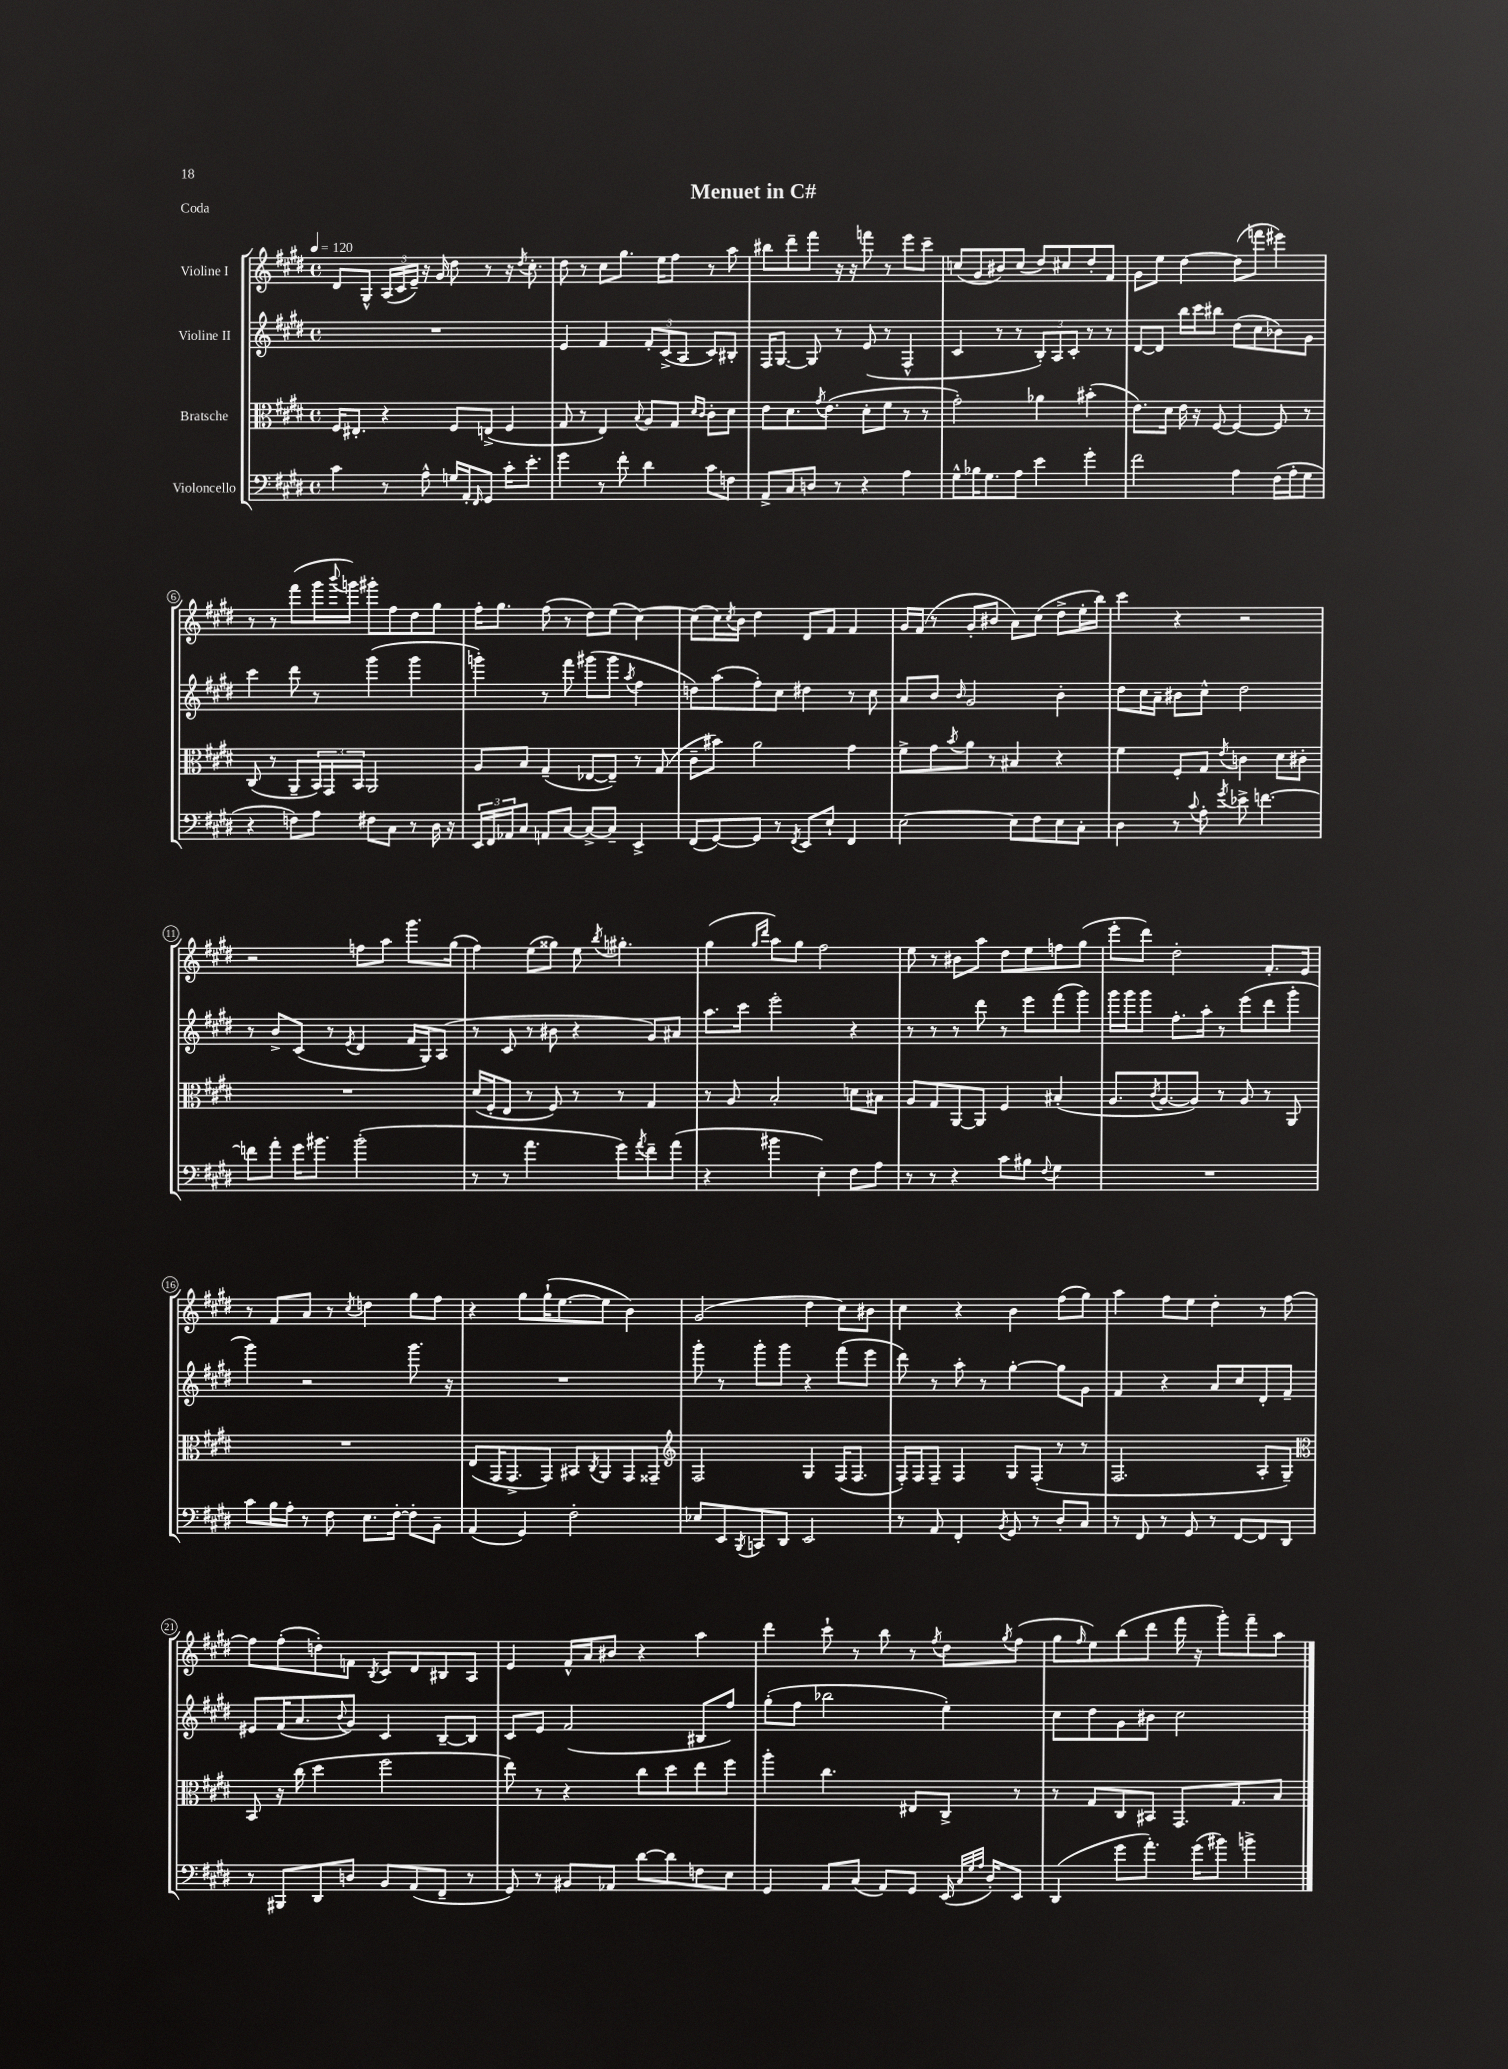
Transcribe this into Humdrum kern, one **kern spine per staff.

**kern	**kern	**kern	**kern
*staff4	*staff3	*staff2	*staff1
*clefF4	*clefC3	*clefG2	*clefG2
*k[f#c#g#d#]	*k[f#c#g#d#]	*k[f#c#g#d#]	*k[f#c#g#d#]
*M4/4	*M4/4	*M4/4	*M4/4
*met(c)	*met(c)	*met(c)	*met(c)
*MM120	*MM120	*MM120	*MM120
4c#	16F#	1r	8d#
.	8.E#'	.	.
.	.	.	8G#^^
8r	4r	.	(24A
.	.	.	24c#
.	.	.	24e~)
8A^^	.	.	16r
.	.	.	16g#
16G	8F#	.	8dd#
16AA'	.	.	.
16qqFF#	.	.	.
8GG#	(8E^	.	8r
16c#'	4F#	.	16r
.	.	.	8qdd#
8.e'	.	.	8.cc#'
=	=	=	=
4g#	8G#	4e	8dd#
.	8r	.	8r
8r	4E)	4f#	8cc#
8f#'	.	.	8.gg#
.	8qqB	.	.
4d#	8A	12f#'	.
.	.	.	16ee
.	.	(12c#^	.
.	8G#	.	8ff#
.	.	12A	.
.	16qqd#	.	.
.	16qqc#	.	.
8c#	8c#'	8c#)	8r
8F	8d#	8B#'	8aa
=	=	=	=
8AA^	8e	16F#	8bb#
.	.	[8.G#	.
8C#	8.d#	.	8ddd#~
8D	.	8G#]	8fff#
.	8qg#	.	.
.	(8.e	.	.
8r	.	8r	16r
.	.	.	16r
4r	8d#'	(8e	8fff
.	8f#	8r	8r
4A	8r	4F#^^	8eee
.	8r	.	8ccc#~
=	=	=	=
8G#^^	2g#')	4c#	(8cc
16B-	.	.	8g#
8.G#	.	.	.
.	.	8r	8b#)
8A	.	8r	(8cc
4e	4a-	12B')	8dd#)
.	.	12A	.
.	.	.	8cc#
.	.	12c#'	.
4g#'	(4b#'	8r	8dd#'
.	.	8r	8f#
=	=	=	=
2f#	8.e)	[8d#	8g#
.	.	8d#]	8ee
.	16d#	.	.
.	16e	16bb	[4dd#
.	16r	16ccc#	.
.	[8F#	8bb#	.
4A	4F#_	(8dd#	(8dd#]
.	.	8cc#	8fff
(16F#	8F#]	8b-)	4eee#)
16A'	.	.	.
8G#	8r	8g#	.
=	=	=	=
4r	(8C#	4ccc#	8r
.	8r	.	8r
8F)	8AA~	8ddd#	(8fff#
8A	24BB)	8r	16ggg#
.	24GG#	.	.
.	.	.	8qqbbb
.	.	.	16ggg)
.	24BB	.	.
8F#	2AA	(4ggg#	8ggg#'
8C#	.	.	8ff#
8r	.	4ggg#	8dd#
16D#	.	.	8gg#
16r	.	.	.
=	=	=	=
24EE	8A	4ggg')	16ff#'
24FF#	.	.	.
.	.	.	8.gg#
24AA-	.	.	.
8C#	8B	.	.
8AA	(4G#~	8r	(8ff#
[8C#	.	8fff#	8r
8C#^_	[8E-	(8ggg#	8dd#)
8C#~]	8E-~])	8ggg#	(8ee
.	.	8qaa	.
4EE^	8r	4ff#	[4cc#)
.	(8G#	.	.
=	=	=	=
(8FF#	8c#~	8dd)	(8cc#]
[8GG#)	8b#)	(8aa	16cc#)
.	.	.	8qcc#
.	.	.	16b
8GG#]	2a	8ff#')	4dd#
8r	.	8cc#	.
8qFF#	.	.	.
8EE	.	4dd#	8d#
8E`	.	.	8f#
4FF#	4g#	8r	4f#
.	.	8cc#	.
=	=	=	=
[2E	8f#^	8a	16g#
.	.	.	(16f#
.	8g#	8b	8r
.	8qb	16qqb	.
.	8a	2g#	8g#'
.	8r	.	8b#
8E]	4B#	.	8a)
8F#	.	.	(8cc#
8E	4r	4b'	8dd#^
8C#'	.	.	16ee'
.	.	.	16bb)
=	=	=	=
4D#	4f#	8dd#	4ccc#
.	.	16cc#	.
.	.	16a~	.
8r	8F#'	8b#	4r
8qqc#	.	.	.
8A'	8G#	8cc#^^	.
8qg#	8qe	.	.
8e-^	4c	2dd#	2r
[4.f	.	.	.
.	8d#	.	.
.	8c#'	.	.
=	=	=	=
8f]	1r	8r	2r
8a'	.	8b^	.
16g#	.	(8c#	.
8.b#	.	.	.
.	.	8r	.
.	.	8qe	.
(2b#'	.	4d#	8ff
.	.	.	8aa
.	.	16f#	8.ggg#
.	.	16G#)	.
.	.	(8A	.
.	.	.	(16gg#
=	=	=	=
8r	(16d#	8r	4ff#)
.	16F#'	.	.
8r	8E	8c#	.
4.a	8r	8r	(8ee
.	8F#)	8b#	8gg##)
.	8r	4r	8ee
.	.	.	8qbb
8g#)	8r	.	4.gg#'
8qa	.	.	.
8f#~	4G#	8g#)	.
(8a	.	8a#	.
=	=	=	=
4r	8r	8.aa	(4gg#
.	8A	.	.
.	.	16ccc#	.
.	.	.	16qqgg#
.	.	.	16qqddd#
4b#	2B'	2eee'	8aa)
.	.	.	8gg#
4E')	.	.	2ff#
8F#	8d	4r	.
8A	8B#	.	.
=	=	=	=
8r	8A	8r	8ee
8r	8G#	8r	8r
4r	[8AA	8r	8b#
.	8AA]	8ddd#	8aa
8c#	4F#	8r	8dd#
8B#	.	8eee	8ee
8qqF#	.	.	.
4G#	(4B#'	(8fff#	8ff
.	.	8ggg#)	(8gg#
=	=	=	=
1r	8.A	16ggg#	8eee'
.	.	16ggg#	.
.	.	8ggg#	8ddd#)
.	8qc#	.	.
.	[8.A	.	.
.	.	8.ff#'	2dd#'
.	8A])	.	.
.	.	16aa'	.
.	8r	8r	.
.	8A	(8eee	.
.	8r	8ddd#	8.f#'
.	8AA	8ggg#'	.
.	.	.	16e
=	=	=	=
8c#	1r	4ggg#)	8r
16B	.	.	8f#
16A'	.	.	.
8r	.	2r	8a
8F#	.	.	8r
.	.	.	8qcc#
8.E	.	.	4dd
[16F#'	.	.	.
8F#']	.	8.ggg#	8gg#
8BB~	.	.	8ff#
.	.	16r	.
=	=	=	=
(4AA	(8E	1r	4r
.	16GG#	.	.
.	8.GG#^	.	.
4GG#)	.	.	8gg#
.	8GG#)	.	(16gg#`
.	.	.	[8.ee
2F#'	8BB#	.	.
.	8qC#	.	.
.	8AA	.	8ee]
.	8GG#	.	4b)
.	8GG##~	.	.
=	=	=	=
*	*clefG2	*	*
8E-	2F#	8ggg#'	(2g#
8EE	.	8r	.
8qBBB	.	.	.
8CC	.	8ggg#'	.
8DD#	.	8ggg#	.
2EE	4G#	4r	4dd#
.	(16F#	(8fff#	8cc#)
.	8.F#	.	.
.	.	8eee	8b#
=	=	=	=
8r	16F#')	8ddd#)	4cc#
.	16F#	.	.
8AA	8F#~	8r	.
4FF#'	4F#	8aa'	4r
.	.	8r	.
8qBB	.	.	.
8GG#	8G#	[4gg#'	4b
8r	(8F#'	.	.
8D#'	8r	8gg#]	(8ff#
8C#	8r	8g#	8gg#)
=	=	=	=
8r	2.F#	4f#	4aa
8FF#	.	.	.
8r	.	4r	8ff#
8GG#	.	.	8ee
8r	.	8a	4dd#'
[8FF#	.	8cc#	.
8FF#]	8A'	8d#'	8r
8DD#	8G#~)	8f#~	[8ff#
=	=	=	=
*	*clefC3	*	*
8r	8BB	8e#	8ff#]
8BBB#	16r	(16f#	(8ff#'
.	(16cc#	8.a	.
8DD#	4dd#	.	8dd')
.	.	8qqb	.
8D	.	8g#)	8f
.	.	.	8qB
8BB	2ff#	4c#	8c#
(8AA	.	.	8d#
8FF#~	.	[8B~	8B#
8r	.	8B]	8A
=	=	=	=
8GG#)	8ee)	8c#	4e
8r	8r	8e	.
8BB#	4r	(2f#	16f#^^
.	.	.	16a
8AA-	.	.	8b#
[8d#	8cc#	.	4r
8d#]	8dd#	.	.
8F	8ee	8B#	4aa
8E	8ff#	8ff#)	.
=	=	=	=
4GG#	4aa'	(8gg#'	4ddd#
.	.	8ff#	.
8AA	4.cc#	2bb-	8ccc#`
(8C#	.	.	8r
8AA)	.	.	8bb
8GG#	8E#	.	8r
.	.	.	8qff#
(16EE	8C#^	4ee')	8dd#
32qqC#	.	.	.
32qqG#	.	.	.
32qqA	.	.	.
16D#')	.	.	.
.	.	.	8qgg#
8EE	8r	.	(8ff#
=	=	=	=
(4DD#	8r	8cc#	8gg#
.	.	.	16qqff#
.	8G#	8dd#	8ee)
8g#	8C#	8g#	(8bb
8.a')	8BB#	8b#	8ddd#
.	8.GG#	2cc#	16fff#
(16g#	.	.	16r
8b#)	.	.	8ggg#')
.	8.G#	.	.
4b^	.	.	8fff#~
.	8B	.	8aa
==	==	==	==
*-	*-	*-	*-
